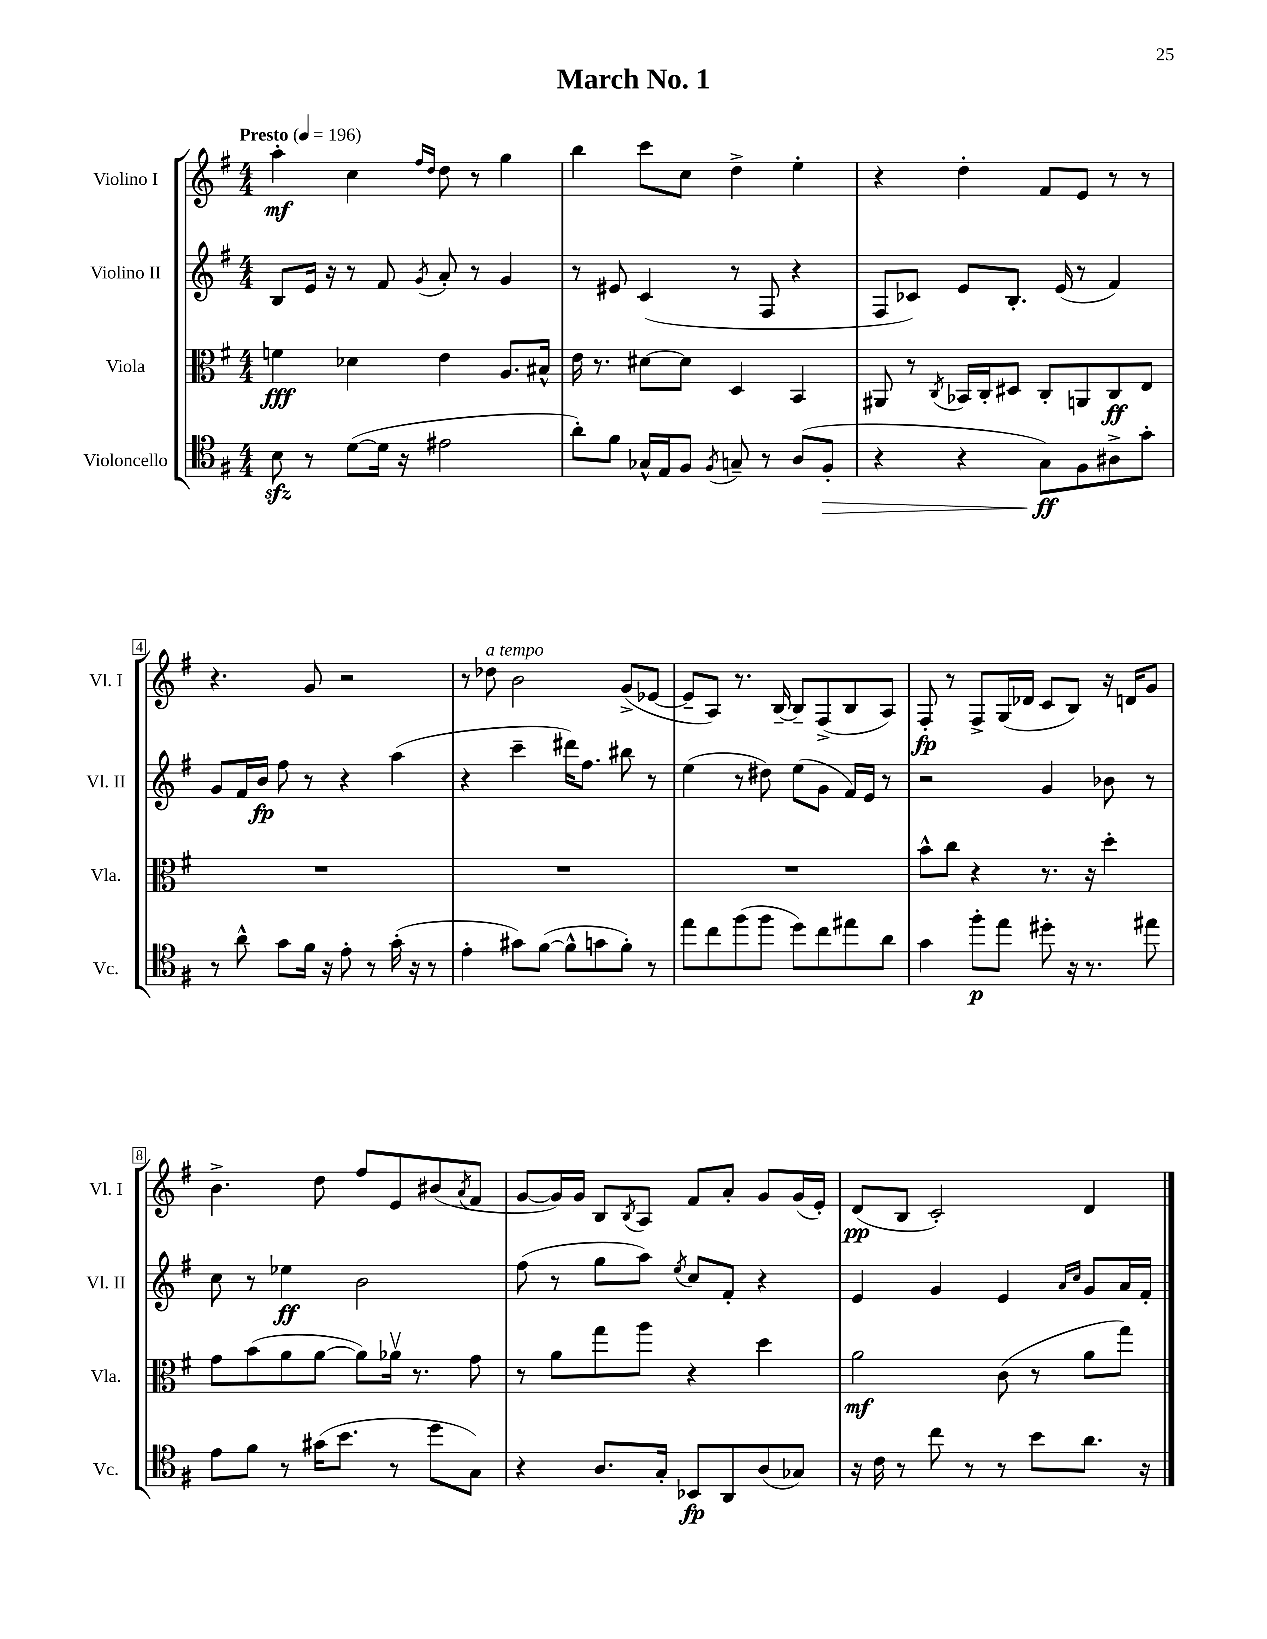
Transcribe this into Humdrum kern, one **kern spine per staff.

**kern	**kern	**kern	**kern
*staff4	*staff3	*staff2	*staff1
*clefC4	*clefC3	*clefG2	*clefG2
*k[f#]	*k[f#]	*k[f#]	*k[f#]
*M4/4	*M4/4	*M4/4	*M4/4
*MM196	*MM196	*MM196	*MM196
8B	4f	8B	4aa'
8r	.	16e	.
.	.	16r	.
([8d	4d-	8r	4cc
16d]	.	8f#	.
16r	.	.	.
.	.	.	16qqff#
.	.	8qg	16qqdd
2e#	4e	8a'	8dd
.	.	8r	8r
.	8.A	4g	4gg
.	16B#^^	.	.
=	=	=	=
8a')	16e	8r	4bb
.	8.r	.	.
8f#	.	8e#	.
16G-^^	[8d#	(4c	8ccc
16E	.	.	.
8F#	8d#]	.	8cc
8qF#	.	.	.
8G~	4D	8r	4dd^
8r	.	8F#	.
(8A	4BB	4r	4ee'
8F#'	.	.	.
=	=	=	=
4r	8AA#	8F#	4r
.	8r	8c-)	.
.	8qC	.	.
4r	16BB-	8e	4dd'
.	16C'	.	.
.	8D#	8.B'	.
8G)	8C'	.	8f#
.	.	(16e	.
8F#	8AA	8r	8e
8A#^	8C	4f#)	8r
8g'	8E	.	8r
=	=	=	=
8r	1r	8g	4.r
8a^^	.	16f#	.
.	.	16b	.
8g	.	8ff#	.
16f#	.	8r	8g
16r	.	.	.
8e'	.	4r	2r
8r	.	.	.
(16g'	.	(4aa	.
16r	.	.	.
8r	.	.	.
=	=	=	=
4e'	1r	4r	8r
.	.	.	8dd-
8g#)	.	4ccc~	2b
([8f#	.	.	.
8f#^^]	.	16ddd#)	.
.	.	8.ff#	.
8g	.	.	.
8f#')	.	8bb#	(8g^
8r	.	8r	[8e-
=	=	=	=
8ee	1r	(4ee	8e-~]
8cc	.	.	8A)
(8ff#	.	8r	8.r
8ff#	.	8dd#)	.
.	.	.	[16B~
8dd)	.	(8ee	8B~]
8cc	.	8g	(8F#^
8ee#	.	16f#)	8B
.	.	16e	.
8a	.	8r	8A)
=	=	=	=
4g	8b^^	2r	8F#'
.	8cc	.	8r
8ff#'	4r	.	8F#^
8ee	.	.	(16G
.	.	.	16d-
8dd#'	8.r	4g	8c
16r	.	.	8B)
8.r	16r	.	.
.	4dd'	8b-	16r
.	.	.	16d
8ee#	.	8r	8g
=	=	=	=
8e	8g	8cc	4.b^
8f#	(8b	8r	.
8r	8a	4ee-	.
(16g#	[8a	.	8dd
8.b	.	.	.
.	8a])	2b	8ff#
8r	16a-v	.	8e
.	8.r	.	.
8dd	.	.	(8b#
.	.	.	8qa
8G)	8g	.	8f#
=	=	=	=
4r	8r	(8ff#	[8g
.	8a	8r	16g])
.	.	.	16g
8.A	8gg	8gg	8B
.	.	.	8qB
.	8aa	8aa)	8A
16G'	.	.	.
.	.	8qee	.
8BB-	4r	8cc	8f#
8AA	.	8f#'	8a'
(8A	4dd	4r	8g
8G-)	.	.	(16g
.	.	.	16e')
=	=	=	=
16r	2a	4e	(8d
16c	.	.	.
8r	.	.	8B
8cc	.	4g	2c')
8r	.	.	.
8r	(8c	4e	.
8b	8r	.	.
.	.	16qqa	.
.	.	16qqcc	.
8.a	8a	8g	4d
.	8gg)	16a	.
16r	.	16f#'	.
==	==	==	==
*-	*-	*-	*-
